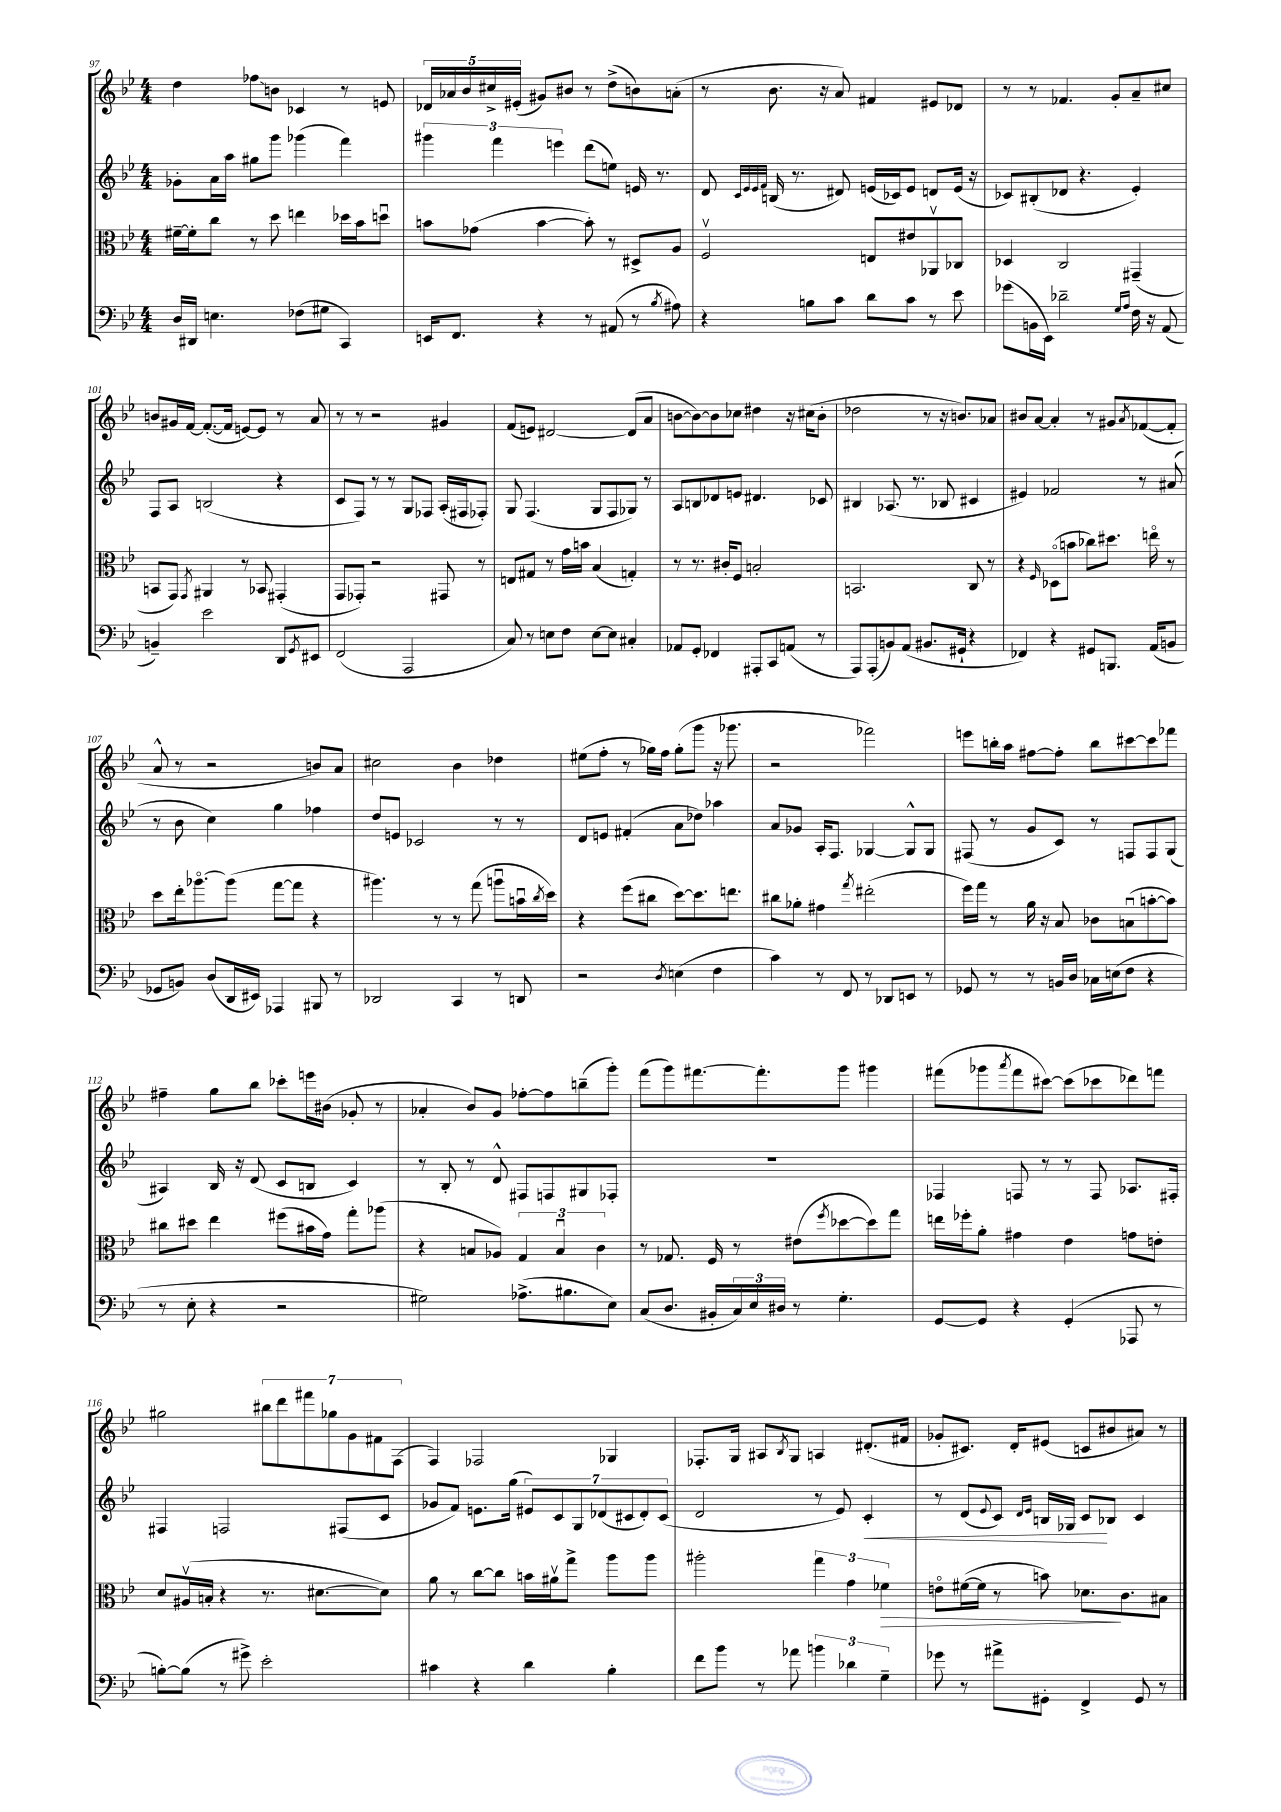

**kern	**kern	**kern	**kern
*staff4	*staff3	*staff2	*staff1
*clefF4	*clefC3	*clefG2	*clefG2
*k[b-e-]	*k[b-e-]	*k[b-e-]	*k[b-e-]
*M4/4	*M4/4	*M4/4	*M4/4
16D/LL	[16f#~\LL	8g-'\L	4dd\
16DD#/JJ	16f#'\]J	.	.
4.E\	8cc\J	16a\L	.
.	.	16aa\JJ	.
.	8r	8gg#\L	8ff-\L
.	8dd\	8ggg\J	8b\J
(8F-\L	4ee\	(4ggg-\	4c-/
8G#\J	.	.	.
4CC/)	16dd-\LL	4fff\)	8r
.	16b-\J	.	.
.	8ddu\J	.	8e/
=	=	=	=
16EE/LK	8b\L	6ggg#\	20d-/LL
.	.	.	20a-/
8.FF/J	.	.	.
.	.	.	20b-/
.	(8g-\J	.	.
.	.	.	20cc#^/
.	.	6fff\	.
.	.	.	(20e#'/JJ
4r	[4b\	.	8g#/L)
.	.	6eee\	.
.	.	.	8b#/J
8r	8b'\])	(8ddd\L	8r
(8AA#/	8r	8ee\J)	(8dd^\L
8r	8D#^/L	16e/	8b\)
.	.	8.r	.
8qB-/	.	.	.
8A#\)	8A/J	.	(8a'\J
=	=	=	=
4r	2Fv/	8d/	8r
.	.	32qqc/LLL	.
.	.	32qqe-/	.
.	.	32qqe-/	.
.	.	32qqf/JJJ	.
.	.	(16B/	8.b-\
.	.	8.r	.
8B\L	.	.	.
.	.	.	16r
8c\J	.	8d#/)	8a/)
8d\L	8E/L	(16e/LL	4f#/
.	.	16c-/J)	.
8c\J	8e#/	8e/J	.
8r	8AA-v/	8d/L	8e#/L
8e-\	8C-/J	(16e/Jk	8d-/J
.	.	16r	.
=	=	=	=
(8g-\L	4D-/	8c-/L)	8r
16BB\L	.	(8B#'/	8r
16EE-\JJ)	.	.	.
2d-~\	2C/	8d-/J	4.f-/
.	.	4.r	.
.	.	.	8g'/L
16qqG/LL	.	.	.
16qqA/JJ	.	.	.
16F\	(4GG#~/	4e-'/)	8a~/
16r	.	.	.
(8AA/	.	.	8cc#/J
=	=	=	=
4BB~/)	8BB/L	8F/L	8b/L
.	8GG/J)	8A/J	16g#/L
.	.	.	[16f/JJ
.	8qGG/	.	.
2e-\	4AA#/	(2B/	(8.f'/_L
.	.	.	16f/]Jk
.	8r	.	[8e/L)
.	8BB-/	.	8e/]J
8DD/L	(4GG#'/	4r	8r
8qGG/	.	.	.
8EE#/J	.	.	8a/
=	=	=	=
(2FF/	8GG/L	8c/L	8r
.	8GG-'/J)	8F/J)	8r
.	2r	8r	2r
.	.	8r	.
2AAA/	.	8G/L	.
.	.	8F-/J	.
.	8GG#/	(16A'/LL	4g#/
.	.	16F#/J	.
.	8r	8F-'/J)	.
=	=	=	=
8C/)	8E/L	8G/	(8f/L
8r	8G#/J	(4.F/	8e/J)
8E\L	8r	.	[2d#/
8F\J	16g\LL	.	.
.	16b\JJ	.	.
[8E\L	(4B-/	8G/L	.
8E\]J	.	8F/	.
4C#'/	4G'/)	8G-/J)	(8d#/]L
.	.	8r	8a/J
=	=	=	=
8AA-/L	8r	8A/L	[8b\L
8GG'/J	8.r	8B/	8b\_)
4FF-/	.	8d-/	8b\]
.	16c#'/LK	.	.
.	8F/J	8e/J	8cc-\J
8AAA#'/L	2B'/	4.d#/	4dd#\
8CC/	.	.	.
(8AA/J	.	.	16r
.	.	.	(16cc#\LK
8r	.	8c-/	8b'\J
=	=	=	=
8AAA/L)	2.BB/	4B#/	2dd-\
(8AAA'/	.	.	.
8BB/)	.	(8.A-/	.
(8AA/J	.	.	.
.	.	8.r	.
8.BB#/L	.	.	8r
.	.	8B-/	16r
16GG#`/Jk	.	.	8.b/L)
4r	8C/	4c#/	.
.	8r	.	8a-/J
=	=	=	=
4FF-/)	4r	4e#/)	8b#/L
.	.	.	[8a/J
.	16qqF/	.	.
4r	(8D-o\L	2f-/	4a'/]
.	8b\J	.	.
8GG#/L	8cc-\L)	.	8r
8.BBB/J	8.dd#\J	.	8g#/L
.	.	.	8qa/
.	.	8r	([8f-/
(16AA/LK	16eeo\	.	.
8BB/J	8r	(8a#/	8f-'/]J
=	=	=	=
8GG-/L	8dd\L	8r	8a^^/
8BB/J)	16ee-'\k	8b-\	8r
.	[8.aa-o\	.	.
(8D/L	.	4cc\)	2r
16DD/L	(8aa-\]J	.	.
16EE#/JJ)	.	.	.
4AAA-/	[8gg\L	4gg\	.
.	8gg\]J	.	.
8BBB#/	4r	4ff-\	8b/L)
8r	.	.	8a/J
=	=	=	=
2DD-/	4.aa#\)	8dd/L	2cc#\
.	.	8e/J	.
.	.	2c-/	.
.	8r	.	.
4CC/	8r	.	4b-\
.	(8gg\	.	.
8r	8aau\L	8r	4dd-\
8DD/	16bu\L	8r	.
.	8qcc/	.	.
.	16dd\JJ)	.	.
=	=	=	=
2r	4r	8d/L	(8ee#\L
.	.	8e/J	8ff'\J
.	(8ff\L	(4f#'/	8r
.	8cc#\J	.	16gg-\LL)
.	.	.	16ff\JJ
8qD/	.	.	.
(4E\	[8dd\L)	8a\L	(8gg-'\L
.	8.dd\]	8dd-\J)	8ggg\J
4F\	.	4aa-\	16r
.	8.ee\J	.	8.ggg-\
=	=	=	=
4c\)	8cc#\L	8a/L	2r
.	8a-'\J	8g-/J	.
8r	4g#\	16A'/LK	.
.	.	8.F/J	.
8FF/	.	.	.
.	8qgg/	.	.
8r	(2ee#'\	[4G-/	2fff-\)
8DD-/L	.	.	.
8EE/J	.	8G-^^/]L	.
8r	.	8G-/J	.
=	=	=	=
8GG-/	16ff\LL)	(8F#/	8eee\L
.	16gg\JJ	.	.
8r	8r	8r	16bb'\L
.	.	.	16aa\JJ
8r	16a\	8g/L	[8ff#\L
.	16r	.	.
16BB/LL	8B-/	8c/J)	8ff#'\]J
16D/JJ	.	.	.
16C-\LL	8c-\L	8r	8bb\L
(16E\J	.	.	.
8F\J	(8Bu\	8F/L	[8ccc#\
4r	[8b'\	8F/	8ccc#\]
.	8b\]J)	(8G/J	8fff-\J
=	=	=	=
8r	8cc#\L	4A#/)	4ff#~\
8E-'\	8dd#\J	.	.
4r	4ee-\	16B-/	8gg\L
.	.	16r	.
.	.	(8d/	8bb-\J
2r	(8ff#\L	8c/L	8ccc-'\L
.	16b#\L	8B/J	16eee\L
.	16g\JJ)	.	(16b#\JJ
.	8gg'\L	4c/)	8g-'/
.	(8aa-\J	.	8r
=	=	=	=
2G#\)	4r	8r	4a-'/
.	.	8B-'/	.
.	8B/L	8r	8b-/L)
.	8A-/J)	8d^^/	8g/J
(8.A-^\L	6G/	8F#/L	[8ff-'\L
.	.	8F/	8ff-\]
.	6Bu/	.	.
8.B#\	.	.	.
.	.	8G#/	(8bb~\
.	6c\	.	.
8E-\J)	.	8F-'/J	8ggg'\J)
=	=	=	=
(8C/L	8r	1r	(8fff\L
8.D/J	8.G-/	.	8ggg\)
.	.	.	[8.fff#\
16BB#'/LL	16F/	.	.
24C/)	8r	.	.
24E-/	.	.	.
.	.	.	8.fff#'\]
24D#/JJ	.	.	.
8r	(8e#\L	.	.
.	8qff/	.	.
4.G'\	[8dd-\	.	8ggg\J
.	8dd-\])	.	4ggg#\
.	8gg\J	.	.
=	=	=	=
[8GG/L	16ee\LL	4F-/	(8fff#\L
.	16ff-'\J	.	.
8GG/]J	8a'\J	.	8ggg-\
.	.	.	8qaaa/
4r	4g#\	8F/	8fff#\
.	.	8r	[8ccc#\J)
(4GG'/	4e-\	8r	(8ccc#\]L
.	.	8F/	8ccc-\
8AAA-/	8g\L	8.A-/L	8ddd-\)
8r	8e'\J	.	8fff\J
.	.	16F#'/Jk	.
=	=	=	=
[8B'\L)	8d/L	4F#/	2gg#\
(8B\]J	(16A#v/L	.	.
.	16B'/JJ	.	.
8r	4r	2F/	.
8g#^\)	.	.	.
2e-'\	8.r	.	14bb#\L
.	.	.	14ddd\
.	.	.	14fff#\
.	[8.d#\L	.	.
.	.	.	14gg-\
.	.	(8F#/L	.
.	.	.	14g\
.	.	.	14f#\
.	8d#\]J)	8c/J	.
.	.	.	(14F\J
=	=	=	=
4c#\	8a\	8g-/L	4F/)
.	8r	8f/J)	.
4r	[8cc\L	8.e\L	2F-/
.	8cc\]J	.	.
.	.	(16gg\Jk	.
4d\	16b\LL	14e#/L)	.
.	16a#v\J	.	.
.	.	14c/	.
.	8gg^\J	.	.
.	.	14G/	.
.	.	(14d-/	.
4B-'\	8aa\L	.	4G-/
.	.	14c#/	.
.	.	14d-'/)	.
.	8aa\J	.	.
.	.	(14c#/J	.
=	=	=	=
8f\L	2aa#'\	2d/	8.F-'/L
8b-\J	.	.	.
.	.	.	16G/Jk
8r	.	.	8A#/L
.	.	.	8qB-/
8a-\	.	.	8G/J
6b\	6gg\	8r	4A/
.	.	8e-/)	.
6d-\	6g\	.	.
.	.	4c'/	(8.d#'/L
6G~\	6f-\	.	.
.	.	.	16f#/Jk
=	=	=	=
8g-\	8eo\L	8r	8g-'/L
8r	([16f#\L	(8d/L	8.c#/J)
.	16f#\]JJ	.	.
.	.	8qqe-/	.
8a#^\L	8r	8c/J)	.
.	.	.	16d'/LK
.	.	16qqd/LL	.
.	.	16qqe-/JJ	.
8GG#'\J	8b\)	16B/LL	(8e#/J
.	.	16G-/JJ	.
4FF^/	8.d-\L	8c/L	8c/L
.	.	8B-/J	8b#/
.	8.c\	.	.
8GG#/	.	4c/	8a#/J)
8r	8B#\J	.	8r
==	==	==	==
*-	*-	*-	*-
